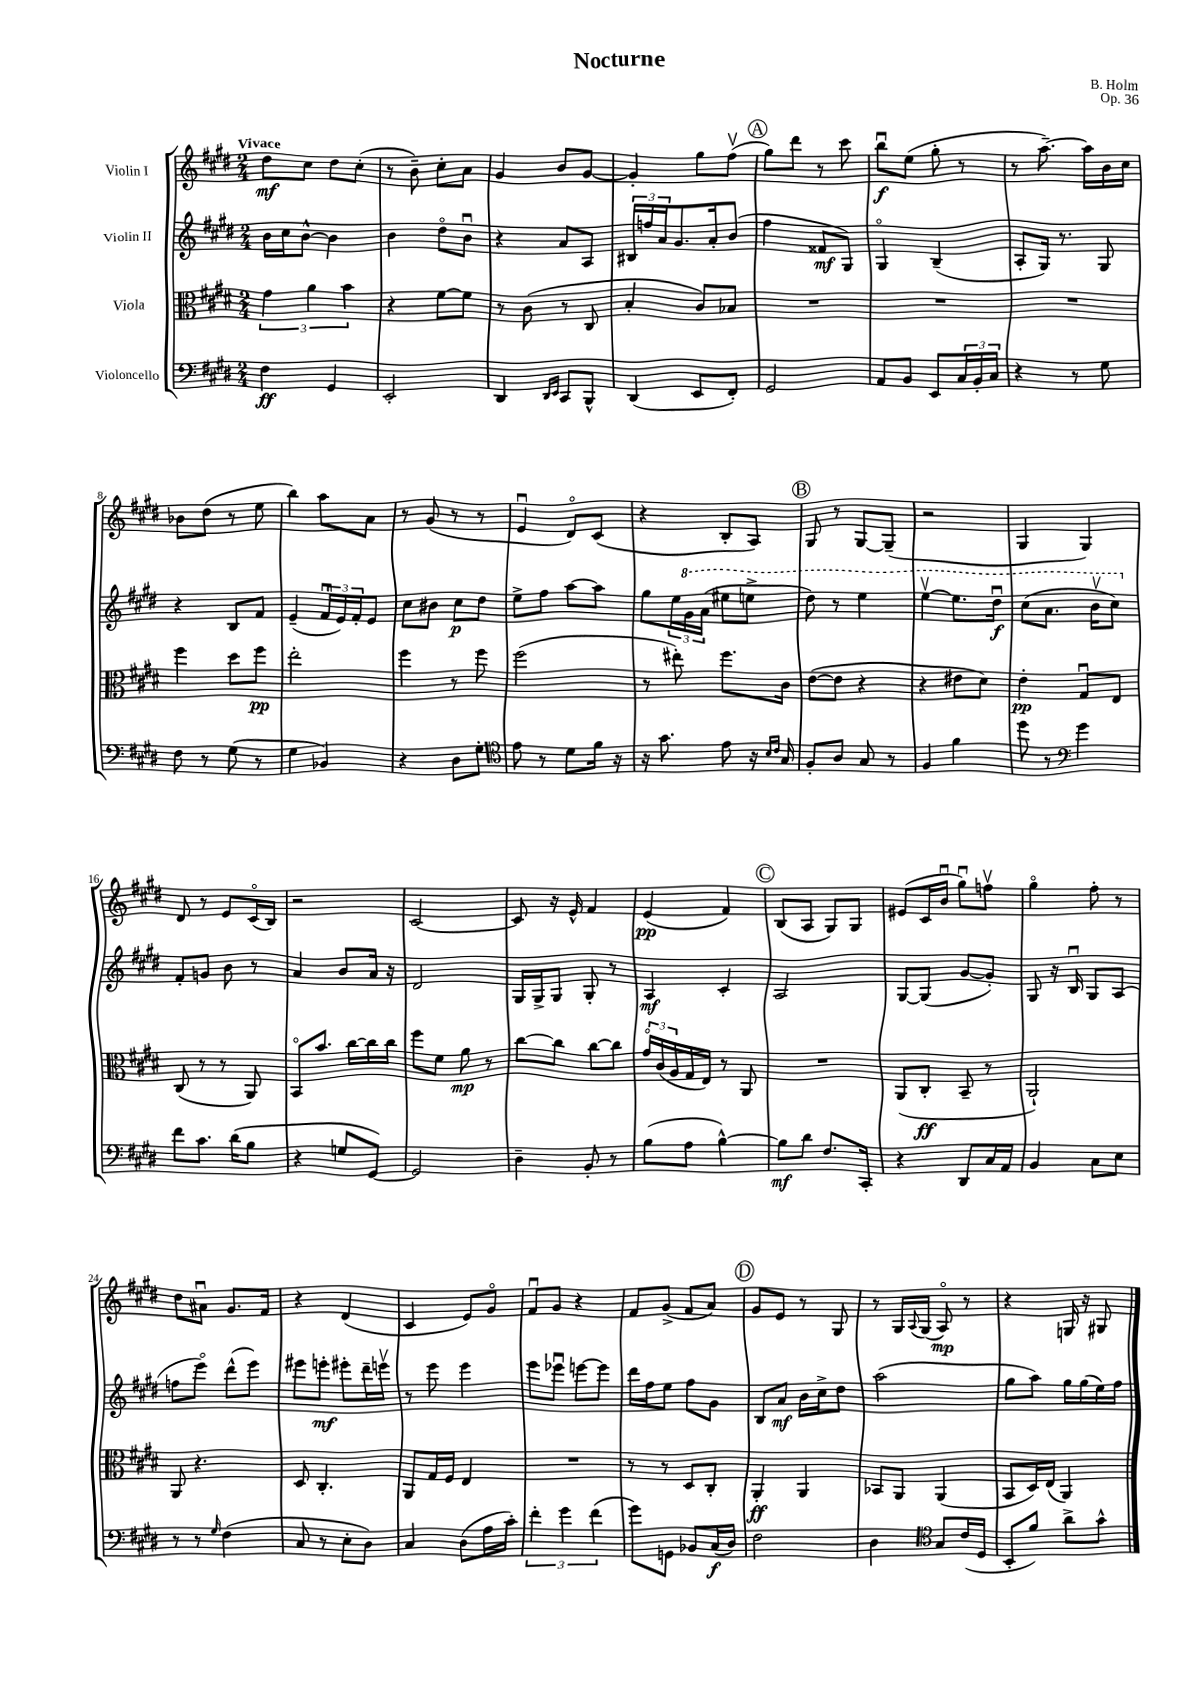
\header { title = "Nocturne" composer = "B. Holm" opus = "Op. 36" }
<<
\new StaffGroup <<
\new Staff = "s0" \with { instrumentName = "Violin I" } {
    \clef treble \key e \major \numericTimeSignature \time 2/4 \tempo "Vivace"
    dis''8\mf cis''8 dis''8 cis''8-.( |
    r8 b'8--) cis''8-. a'8 |
    gis'4 b'8 gis'8~ |
    gis'4-. gis''8 fis''8\upbow( |
    \mark \markup { \circle "A" } gis''8) dis'''8 r8 cis'''8 |
    b''8\downbow\f e''8( gis''8-. r8 |
    r8 a''8.~--) a''16 b'16 cis''16 |
    bes'8 dis''8( r8 e''8 |
    b''4) a''8 a'8 |
    r8 gis'8( r8 r8 |
    e'4\downbow dis'8\flageolet) cis'8( |
    r4 b8-. a8) |
    \mark \markup { \circle "B" } gis8 r8 gis8~ gis8--( |
    r2 |
    gis4 gis4) |
    dis'8 r8 e'8 cis'16\flageolet( b16) |
    r2 |
    cis'2~ |
    cis'8 r16 e'16-^ fis'4 |
    e'4\pp( fis'4) |
    \mark \markup { \circle "C" } b8( a8 gis8) gis8 |
    eis'8( cis'16 b'16\downbow gis''8\downbow) f''8\upbow |
    gis''4\flageolet fis''8-. r8 |
    dis''8 ais'8\downbow gis'8. fis'16 |
    r4 dis'4( |
    cis'4 e'8) gis'8\flageolet |
    fis'8\downbow gis'8 r4 |
    fis'8 gis'8->( fis'8 a'8) |
    \mark \markup { \circle "D" } gis'8 e'8 r8 gis8 |
    r8 gis16 \appoggiatura { a8 } gis16( a8\flageolet\mp) r8 |
    r4 g16 r16 gis8 \bar "|." |
}
\new Staff = "s1" \with { instrumentName = "Violin II" } {
    \clef treble \key e \major \numericTimeSignature \time 2/4
    b'16 cis''16 b'8~-^ b'4 |
    b'4 dis''8\flageolet b'8\downbow |
    r4 a'8 a8 |
    \tuplet 3/2 { bis16 f''16 a'16 } gis'8. a'16-. b'8( |
    \mark \markup { \circle "A" } fis''4 fisis'8\mf gis8) |
    gis4\flageolet b4--( |
    a8-. gis16) r8. gis8 |
    r4 b8 fis'8 |
    e'4--( \tuplet 3/2 { fis'16\downbow e'16) fis'16-. } e'8 |
    cis''8 bis'8 cis''8\p dis''8 |
    e''8-> fis''8 a''8~ a''8 |
    gis''8 \tuplet 3/2 { e''16 \ottava #1 gis''16 a''16( } eis'''8 e'''8-> |
    \mark \markup { \circle "B" } dis'''8) r8 e'''4 |
    e'''4~\upbow e'''8. dis'''16\downbow\f |
    cis'''8( a''8. b''16\upbow cis'''8) \ottava #0 |
    fis'8-. g'8 b'8 r8 |
    a'4 b'8 a'16 r16 |
    dis'2 |
    gis16 gis16-> gis8 gis8-. r8 |
    a4\mf cis'4-. |
    \mark \markup { \circle "C" } a2 |
    gis8~ gis8( gis'8~ gis'8-.) |
    gis8 r16 b16\downbow gis8 a8( |
    f''8 e'''8\flageolet) dis'''8-^( e'''8) |
    eis'''8 e'''8-.\mf eis'''8-. dis'''16-- e'''16\upbow |
    r8 e'''8 e'''4 |
    e'''8 ees'''8\downbow e'''8~ e'''8 |
    dis'''16 fis''16 e''8 fis''8 gis'8 |
    \mark \markup { \circle "D" } b8 a'8\mf b'16 cis''16-> dis''8 |
    a''2( |
    gis''8 a''8) gis''16 gis''16( e''16) fis''16 \bar "|." |
}
\new Staff = "s2" \with { instrumentName = "Viola" } {
    \clef alto \key e \major \numericTimeSignature \time 2/4
    \tuplet 3/2 { gis'4 a'4 b'4 } |
    r4 fis'8~ fis'8 |
    r8 cis'8( r8 cis8 |
    b4-. cis'8) bes8 |
    \mark \markup { \circle "A" } R2 |
    R2 |
    R2 |
    fis''4 dis''8 fis''8\pp |
    e''2-. |
    fis''4 r8 fis''8 |
    fis''2( |
    r8 eis''8-.) fis''8. cis'16 |
    \mark \markup { \circle "B" } e'8~( e'8 r4 |
    r4 eis'8 dis'8) |
    e'4-.\pp gis8\downbow e8 |
    cis8( r8 r8 a,8) |
    b,8\flageolet b'8. cis''16~ cis''16 cis''16 |
    fis''8 fis'8 a'8\mp r8 |
    cis''8~ cis''8 cis''8~ cis''8 |
    \tuplet 3/2 { gis'16\flageolet cis'16( a16 } gis16 e16) r8 a,8 |
    \mark \markup { \circle "C" } R2 |
    a,8( cis8-.\ff b,8-- r8 |
    a,2-!) |
    a,8 r4. |
    dis8 cis4.-. |
    a,8 gis16 fis16 e4 |
    R2 |
    r8 r8 dis8 cis8-. |
    \mark \markup { \circle "D" } a,4-.\ff a,4 |
    bes,8 a,8 a,4( |
    b,8 dis16) e16( a,4) \bar "|." |
}
\new Staff = "s3" \with { instrumentName = "Violoncello" } {
    \clef bass \key e \major \numericTimeSignature \time 2/4
    fis4\ff gis,4 |
    e,2-. |
    dis,4 \grace { dis,16 e,16 } cis,8 b,,8-^ |
    dis,4( e,8 fis,8-.) |
    \mark \markup { \circle "A" } gis,2 |
    a,8 b,8 e,8 \tuplet 3/2 { cis16 b,16-. cis16 } |
    r4 r8 gis8 |
    fis8 r8 gis8( r8 |
    gis4 bes,4) |
    r4 dis8 gis8-. |
    \clef tenor e'8 r8 dis'8 fis'16 r16 |
    r16 gis'8. e'8 r16 \grace { b16 cis'16 } gis16 |
    \mark \markup { \circle "B" } fis8-. a8 gis8 r8 |
    fis4 fis'4 |
    dis''8 r8 \clef bass gis'4 |
    fis'8 cis'8. dis'16( b8 |
    r4 g8 gis,8~) |
    gis,2 |
    dis4-- b,8-. r8 |
    b8( a8 b4~-^) |
    \mark \markup { \circle "C" } b8\mf dis'8 fis8. cis,16-. |
    r4 dis,8 cis16 a,16 |
    b,4 cis8 e8 |
    r8 r8 \grace { gis16 } fis4( |
    cis8 r8 e8-. dis8) |
    cis4 dis8( a16 cis'16-.) |
    \tuplet 3/2 { fis'4-. gis'4 fis'4( } |
    gis'8) g,8 bes,8 cis16\f( dis16) |
    \mark \markup { \circle "D" } fis2 |
    dis4 \clef tenor gis8 cis'16( dis16 |
    b,8-. fis'8) a'8-> gis'8-^ \bar "|." |
}
>>
>>
